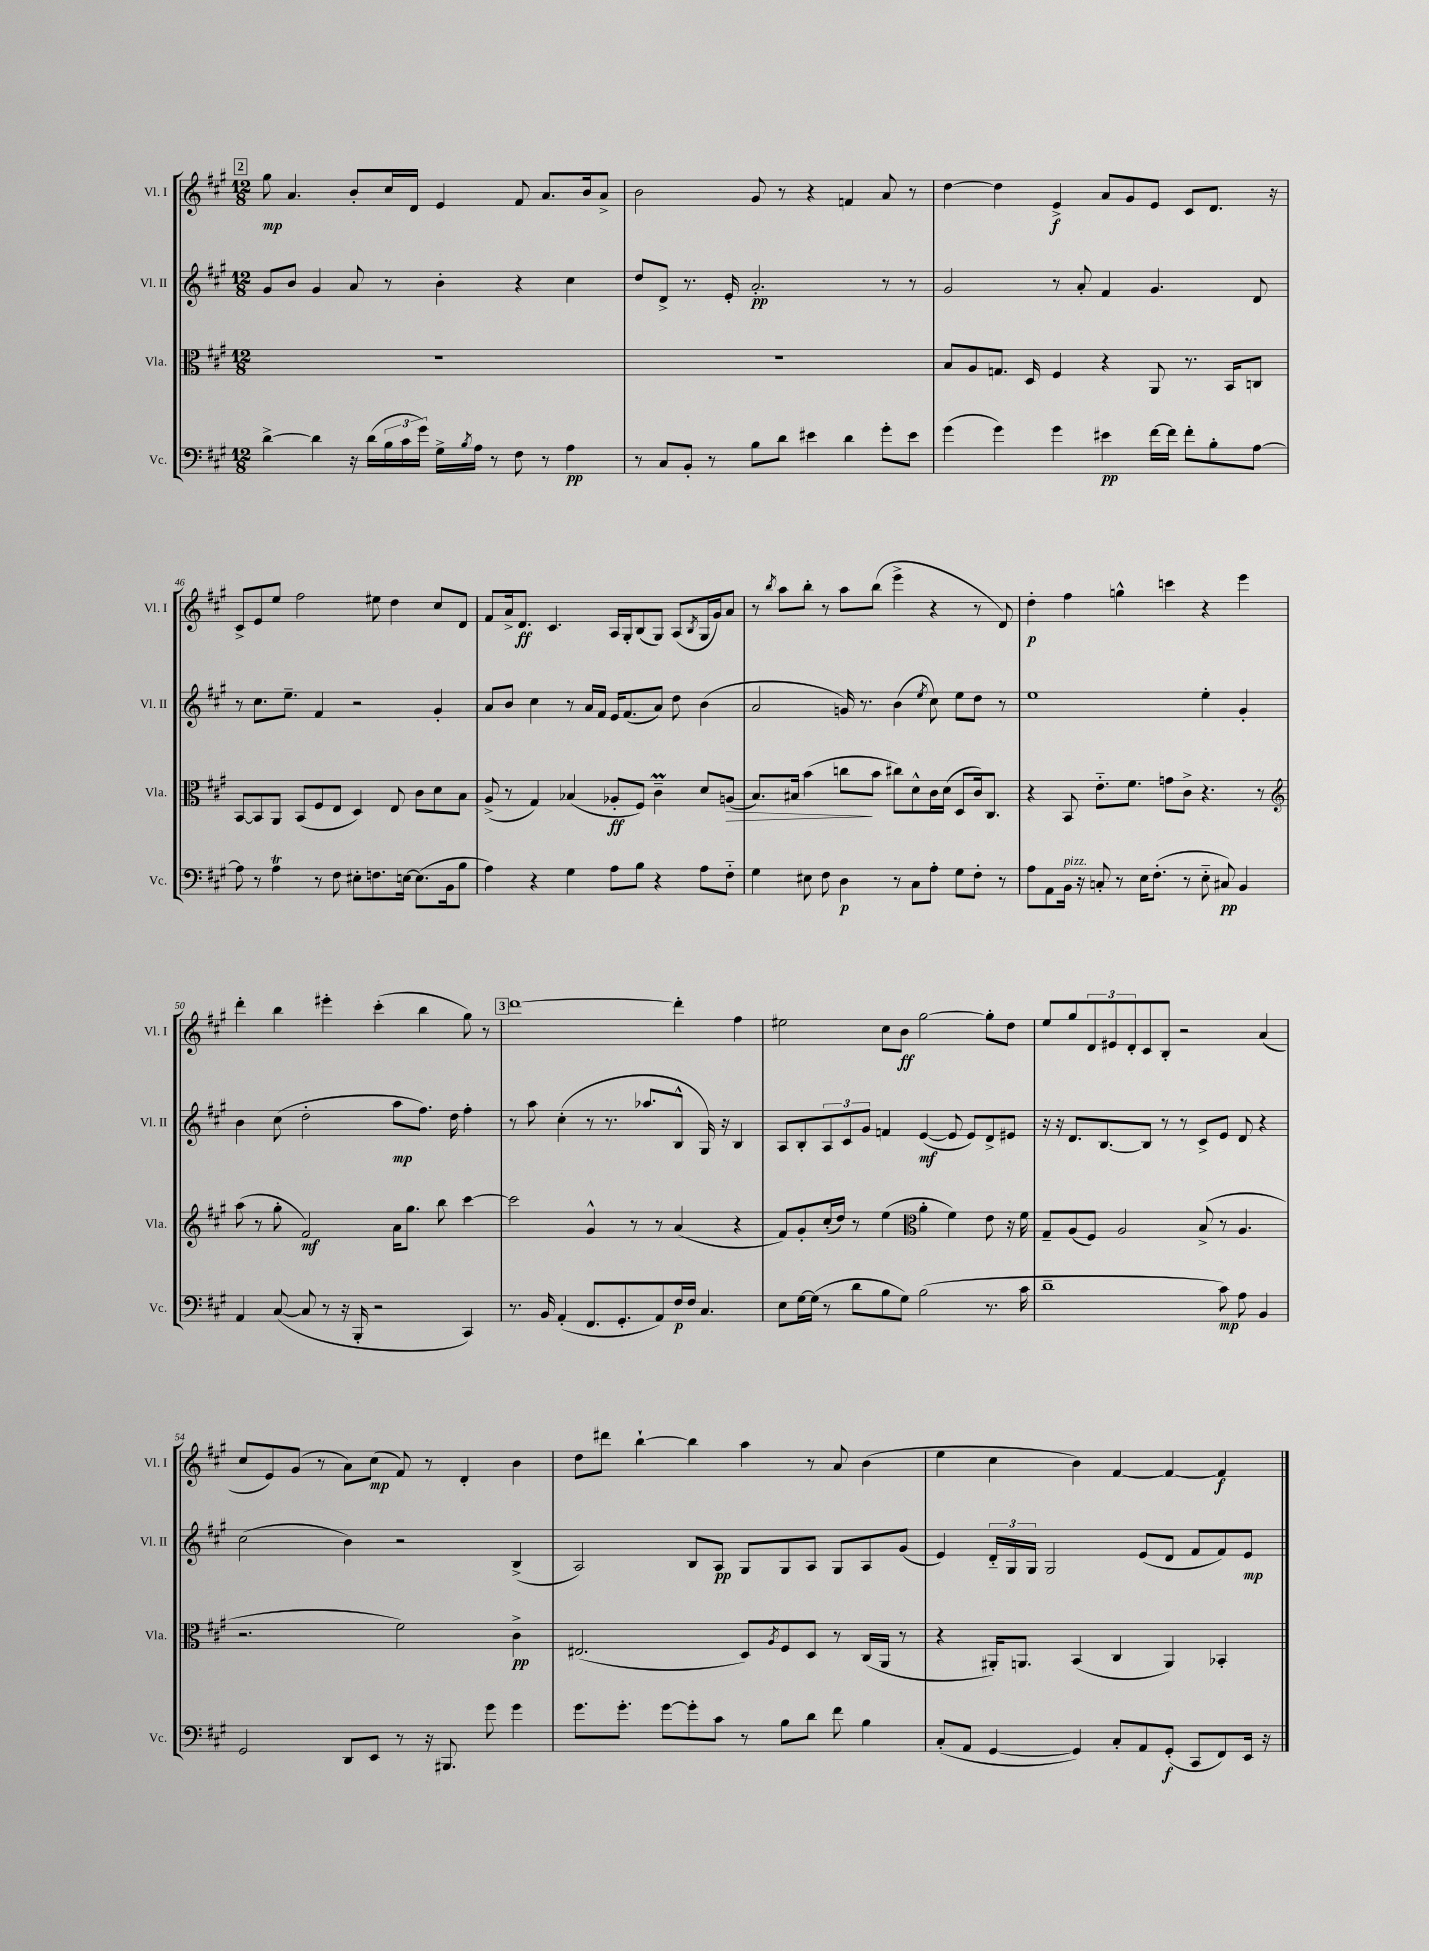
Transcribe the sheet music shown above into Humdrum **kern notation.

**kern	**dynam	**kern	**dynam	**kern	**dynam	**kern	**dynam
*part4	*part4	*part3	*part3	*part2	*part2	*part1	*part1
*staff4	*staff4	*staff3	*staff3	*staff2	*staff2	*staff1	*staff1
*I"Vc.	*	*I"Vla.	*	*I"Vl. II	*	*I"Vl. I	*
*I'Vc.	*	*I'Vla.	*	*I'Vl. II	*	*I'Vl. I	*
*clefF4	*	*clefC3	*	*clefG2	*	*clefG2	*
*k[f#c#g#]	*	*k[f#c#g#]	*	*k[f#c#g#]	*	*k[f#c#g#]	*
*M12/8	*	*M12/8	*	*M12/8	*	*M12/8	*
!!LO:REH:place=s1:t=2
=43	=43	=43	=43	=43	=43	=43	=43
[4d^\	.	1.r	.	8g#/L	.	8gg#\	mp
.	.	.	.	8b/J	.	4.a/	.
4d\]	.	.	.	4g#/	.	.	.
16r	.	.	.	8a/	.	8b'/L	.
(16d\LL	.	.	.	.	.	.	.
24B\	.	.	.	8r	.	16cc#/L	.
24c#\	.	.	.	.	.	.	.
.	.	.	.	.	.	16d/JJ	.
24g#\JJ)	.	.	.	.	.	.	.
16G#^\LL	.	.	.	4b'\	.	4e/	.
8qB/	.	.	.	.	.	.	.
16A\JJ	.	.	.	.	.	.	.
8r	.	.	.	.	.	.	.
8F#\	.	.	.	4r	.	8f#/	.
8r	.	.	.	.	.	8.a/L	.
4A\	pp	.	.	4cc#\	.	.	.
.	.	.	.	.	.	16b/k	.
.	.	.	.	.	.	8a^/J	.
=44	=44	=44	=44	=44	=44	=44	=44
8r	.	1.r	.	8dd/L	.	2b\	.
8C#/L	.	.	.	8d^/J	.	.	.
8BB'/J	.	.	.	8.r	.	.	.
8r	.	.	.	.	.	.	.
.	.	.	.	16e'/	.	.	.
8B\L	.	.	.	2.a'/	pp	8g#/	.
8d\J	.	.	.	.	.	8r	.
4e#X\	.	.	.	.	.	4r	.
4d\	.	.	.	.	.	4fn/	.
8g#'\L	.	.	.	8r	.	8a/	.
8e#\J	.	.	.	8r	.	8r	.
=45	=45	=45	=45	=45	=45	=45	=45
(4g#\	.	8B/L	.	2g#/	.	[4dd\	.
.	.	8A/	.	.	.	.	.
4g#\)	.	8.Gn/J	.	.	.	4dd\]	.
.	.	16D/	.	.	.	.	.
4g#\	.	4F#/	.	8r	.	4e^/	f
.	.	.	.	8a'/	.	.	.
4e#X\	pp	4r	.	4f#/	.	8a/L	.
.	.	.	.	.	.	8g#/	.
[16f#\LL	.	8AA/	.	4.g#/	.	8e/J	.
16f#\JJ]	.	.	.	.	.	.	.
8f#'\L	.	8.r	.	.	.	8c#/L	.
8B'\	.	.	.	.	.	8.d/J	.
.	.	16BB/KL	.	.	.	.	.
[8A\J	.	8Cn/J	.	8d/	.	.	.
.	.	.	.	.	.	16r	.
!!LO:LB:g=z
=46	=46	=46	=46	=46	=46	=46	=46
8A\]	.	[8BB/L	.	8r	.	8c#^/L	.
8r	.	8BB/]	.	8.cc#\L	.	8e/	.
4AT\	.	8AA/J	.	.	.	8ee/J	.
.	.	.	.	8.ee~\J	.	.	.
.	.	(8BB/L	.	.	.	2ff#\	.
8r	.	8F#/	.	4f#/	.	.	.
8F#\	.	8E/J	.	.	.	.	.
8E#X'\L	.	4D/)	.	2r	.	.	.
8.Fn\	.	.	.	.	.	8ee#X\	.
.	.	8E/	.	.	.	4dd\	.
[16En\Jk	.	.	.	.	.	.	.
(8.E\L]	.	8c#\L	.	.	.	.	.
.	.	8d\	.	4g#'/	.	8cc#/L	.
16BB\k	.	.	.	.	.	.	.
8B\J	.	8B\J	.	.	.	8d/J	.
=47	=47	=47	=47	=47	=47	=47	=47
4A\)	.	(8A^/	.	8a/L	.	8f#/L	.
.	.	8r	.	8b/J	.	16a^/k	.
.	.	.	.	.	.	8.d/J	ff
4r	.	4G#/)	.	4cc#\	.	.	.
.	.	.	.	.	.	4.c#/	.
4G#\	.	(4B-X/	.	8r	.	.	.
.	.	.	.	16a/LL	.	.	.
.	.	.	.	16f#/JJ	.	.	.
8A\L	.	8A-X'/L	ff	16e/KL	.	16A/LL	.
.	.	.	.	(8.f#/	.	16G#'/J	.
8B\J	.	8F#/J)	.	.	.	(8B/	.
4r	.	4c#m~\	.	8a/J)	.	8G#/J)	.
.	.	.	.	8dd\	.	(8A/L	.
.	.	.	.	.	.	8qB/	.
8A\L	.	8d/L	.	(4b\	.	16G#/L	.
.	.	.	.	.	.	16g#/J)	.
!	!	!	!LO:HP:b	!	!	!	!
8F#\J	.	(8An/J	>	.	.	8a/J	.
=48	=48	=48	=48	=48	=48	=48	=48
4G#\	.	8.B/L)	.	2a/	.	8r	.
.	.	.	.	.	.	8qbb/	.
.	.	.	.	.	.	8aa\L	.
.	.	16B#X/Jk	.	.	.	.	.
8E#X\	.	(4b\	.	.	.	8bb'\J	.
8F#\	.	.	.	.	.	8r	.
4D\	p	8ccn\L	.	16gn/)	.	8aa\L	.
.	.	.	.	8.r	.	.	.
.	.	8b\J	]	.	.	(8bb\J	.
8r	.	8cc#X\L)	.	(4b\	.	4eee^\	.
8C#\L	.	8d^^\	.	.	.	.	.
.	.	.	.	8qee/	.	.	.
8A'\J	.	16c#\L	.	8cc#\)	.	4r	.
.	.	(16d\JJ	.	.	.	.	.
8G#\L	.	8D/L	.	8ee\L	.	.	.
8F#'\J	.	16c#/k)	.	8dd\J	.	8r	.
.	.	8.C#/J	.	.	.	.	.
8r	.	.	.	8r	.	8d/)	.
=49	=49	=49	=49	=49	=49	=49	=49
8A\L	.	4r	.	1ee	.	4dd'\	p
8AA\	.	.	.	.	.	.	.
!LO:TX:a:i:t=pizz.	!	!	!	!	!	!	!
16BB\Jk	.	8BB/	.	.	.	4ff#\	.
16r	.	.	.	.	.	.	.
8Cn'/	.	8.e\L	.	.	.	.	.
8r	.	.	.	.	.	4ggn^^\	.
.	.	8.f#\J	.	.	.	.	.
16E\KL	.	.	.	.	.	.	.
(8.F#'\J	.	.	.	.	.	.	.
.	.	8gn\L	.	.	.	4cccn\	.
8r	.	8c#^\J	.	.	.	.	.
8E\	.	4.r	.	4ee'\	.	4r	.
8C#X/)	pp	.	.	.	.	.	.
4BB/	.	.	.	4g#'/	.	4eee\	.
.	.	8r	.	.	.	.	.
!!LO:LB:g=z
=50	=50	=50	=50	=50	=50	=50	=50
*	*	*clefG2	*	*	*	*	*
4AA/	.	(8aa\	.	4b\	.	4ddd'\	.
.	.	8r	.	.	.	.	.
([8C#/	.	8gg#'\	.	(8cc#\	.	4bb\	.
8C#/]	.	2f#/)	mf	2dd'\	.	.	.
8r	.	.	.	.	.	4eee#X'\	.
16r	.	.	.	.	.	.	.
16BBB'/	.	.	.	.	.	.	.
2r	.	.	.	.	.	(4ccc#'\	.
.	.	16a\KL	.	8aa\L	mp	.	.
.	.	8.gg#\J	.	.	.	.	.
.	.	.	.	8.ff#\J)	.	4bb\	.
.	.	8bb\	.	.	.	.	.
.	.	.	.	16dd\	.	.	.
4CC#/)	.	[4ccc#\	.	4ff#'\	.	8gg#\)	.
.	.	.	.	.	.	8r	.
!!LO:REH:place=s1:t=3
=51	=51	=51	=51	=51	=51	=51	=51
8.r	.	2ccc#\]	.	8r	.	[1ddd	.
.	.	.	.	8aa\	.	.	.
16BB/	.	.	.	.	.	.	.
(4AA'/	.	.	.	(4cc#'\	.	.	.
8.FF#/L	.	4g#^^/	.	8r	.	.	.
.	.	.	.	8.r	.	.	.
8.GG#'/	.	.	.	.	.	.	.
.	.	8r	.	.	.	.	.
.	.	.	.	8.aa-X/L	.	.	.
8AA/)	.	8r	.	.	.	.	.
16F#/L	p	(4a/	.	8B^^/J	.	4ddd'\]	.
16F#/JJ	.	.	.	.	.	.	.
4.C#/	.	.	.	16G#/)	.	.	.
.	.	.	.	16r	.	.	.
.	.	4r	.	4B/	.	4ff#\	.
=52	=52	=52	=52	=52	=52	=52	=52
8E\L	.	8f#/L)	.	8A/L	.	2ee#X\	.
[16G#\L	.	8g#'/	.	8B'/	.	.	.
(16G#\JJ]	.	.	.	.	.	.	.
8r	.	(16cc#'/L	.	12A/	.	.	.
.	.	16dd/JJ)	.	.	.	.	.
.	.	.	.	12c#/	.	.	.
8d\L	.	8r	.	.	.	.	.
.	.	.	.	12g#/J	.	.	.
8B\	.	(4ee\	.	4fn/	.	8cc#\L	.
8G#\J)	.	.	.	.	.	8b\J	ff
*	*	*clefC3	*	*	*	*	*
(2B\	.	4a'\	.	([4e/	mf	[2gg#\	.
.	.	4f#\)	.	8e/]	.	.	.
.	.	.	.	8e/L)	.	.	.
8.r	.	8e\	.	8d^/	.	8gg#'\L]	.
.	.	16r	.	8e#X/J	.	8dd\J	.
16c#\	.	16f#\	.	.	.	.	.
=53	=53	=53	=53	=53	=53	=53	=53
1d~	.	8G#~/L	.	16r	.	8ee/L	.
.	.	.	.	16r	.	.	.
.	.	(8A/	.	8.d/L	.	8gg#/	.
.	.	8F#/J)	.	.	.	12d/	.
.	.	.	.	[8.B/	.	.	.
.	.	.	.	.	.	12e#X/	.
.	.	2A/	.	.	.	.	.
.	.	.	.	.	.	12d'/	.
.	.	.	.	8B/J]	.	8c#/	.
.	.	.	.	8r	.	8B'/J	.
.	.	.	.	8r	.	2r	.
.	.	(8B^/	.	8c#^/L	.	.	.
8c#\)	mp	8r	.	8e/J	.	.	.
8A\	.	4.A/	.	8d/	.	.	.
4BB/	.	.	.	4r	.	(4a/	.
!!LO:LB:g=z
=54	=54	=54	=54	=54	=54	=54	=54
2GG#/	.	2.r	.	(2cc#\	.	8cc#/L	.
.	.	.	.	.	.	8e/)	.
.	.	.	.	.	.	(8g#/J	.
.	.	.	.	.	.	8r	.
8DD/L	.	.	.	4b\)	.	8a\L)	.
8EE/J	.	.	.	.	.	(8cc#\J	mp
8r	.	2f#\)	.	2r	.	8f#/)	.
16r	.	.	.	.	.	8r	.
8.BBB#X/	.	.	.	.	.	.	.
.	.	.	.	.	.	4d'/	.
8g#\	.	.	.	.	.	.	.
4g#\	.	4c#^\	pp	(4B^/	.	4b\	.
=55	=55	=55	=55	=55	=55	=55	=55
8.g#\L	.	(2.E#X/	.	2A/)	.	8dd\L	.
.	.	.	.	.	.	8ddd#X\J	.
8.g#'\J	.	.	.	.	.	.	.
.	.	.	.	.	.	[4bb`\	.
[8g#\L	.	.	.	.	.	.	.
8g#'\]	.	.	.	8B/L	.	4bb\]	.
8c#\J	.	.	.	8A/J	pp	.	.
8r	.	8D/L)	.	8G#/L	.	4aa\	.
.	.	8qA/	.	.	.	.	.
8B\L	.	8F#/	.	8G#/	.	.	.
8d\J	.	8D/J	.	8A/J	.	8r	.
8f#\	.	8r	.	8G#/L	.	8a/	.
4B\	.	(16C#/LL	.	8A/	.	(4b\	.
.	.	16AA/JJ	.	.	.	.	.
.	.	8r	.	(8g#/J	.	.	.
=56	=56	=56	=56	=56	=56	=56	=56
(8C#'/L	.	4r	.	4e/)	.	4ee\	.
8AA/J	.	.	.	.	.	.	.
[4GG#/	.	16AA#X'/KL)	.	24d/LL	.	4cc#\	.
.	.	.	.	24G#/	.	.	.
.	.	8.AAn/J	.	.	.	.	.
.	.	.	.	24G#/JJ	.	.	.
.	.	.	.	2G#/	.	.	.
4GG#/])	.	(4BB/	.	.	.	4b\)	.
8C#'/L	.	4C#/	.	.	.	[4f#/	.
8AA/	.	.	.	(8e/L	.	.	.
(8GG#'/J	f	4AA/)	.	8d/J	.	4f#/_	.
8CC#/L	.	.	.	8f#/L	.	.	.
8FF#/)	.	4BB-X'/	.	8f#/)	.	4f#/]	f
16EE/Jk	.	.	.	8e/J	mp	.	.
16r	.	.	.	.	.	.	.
==	==	==	==	==	==	==	==
*-	*-	*-	*-	*-	*-	*-	*-
